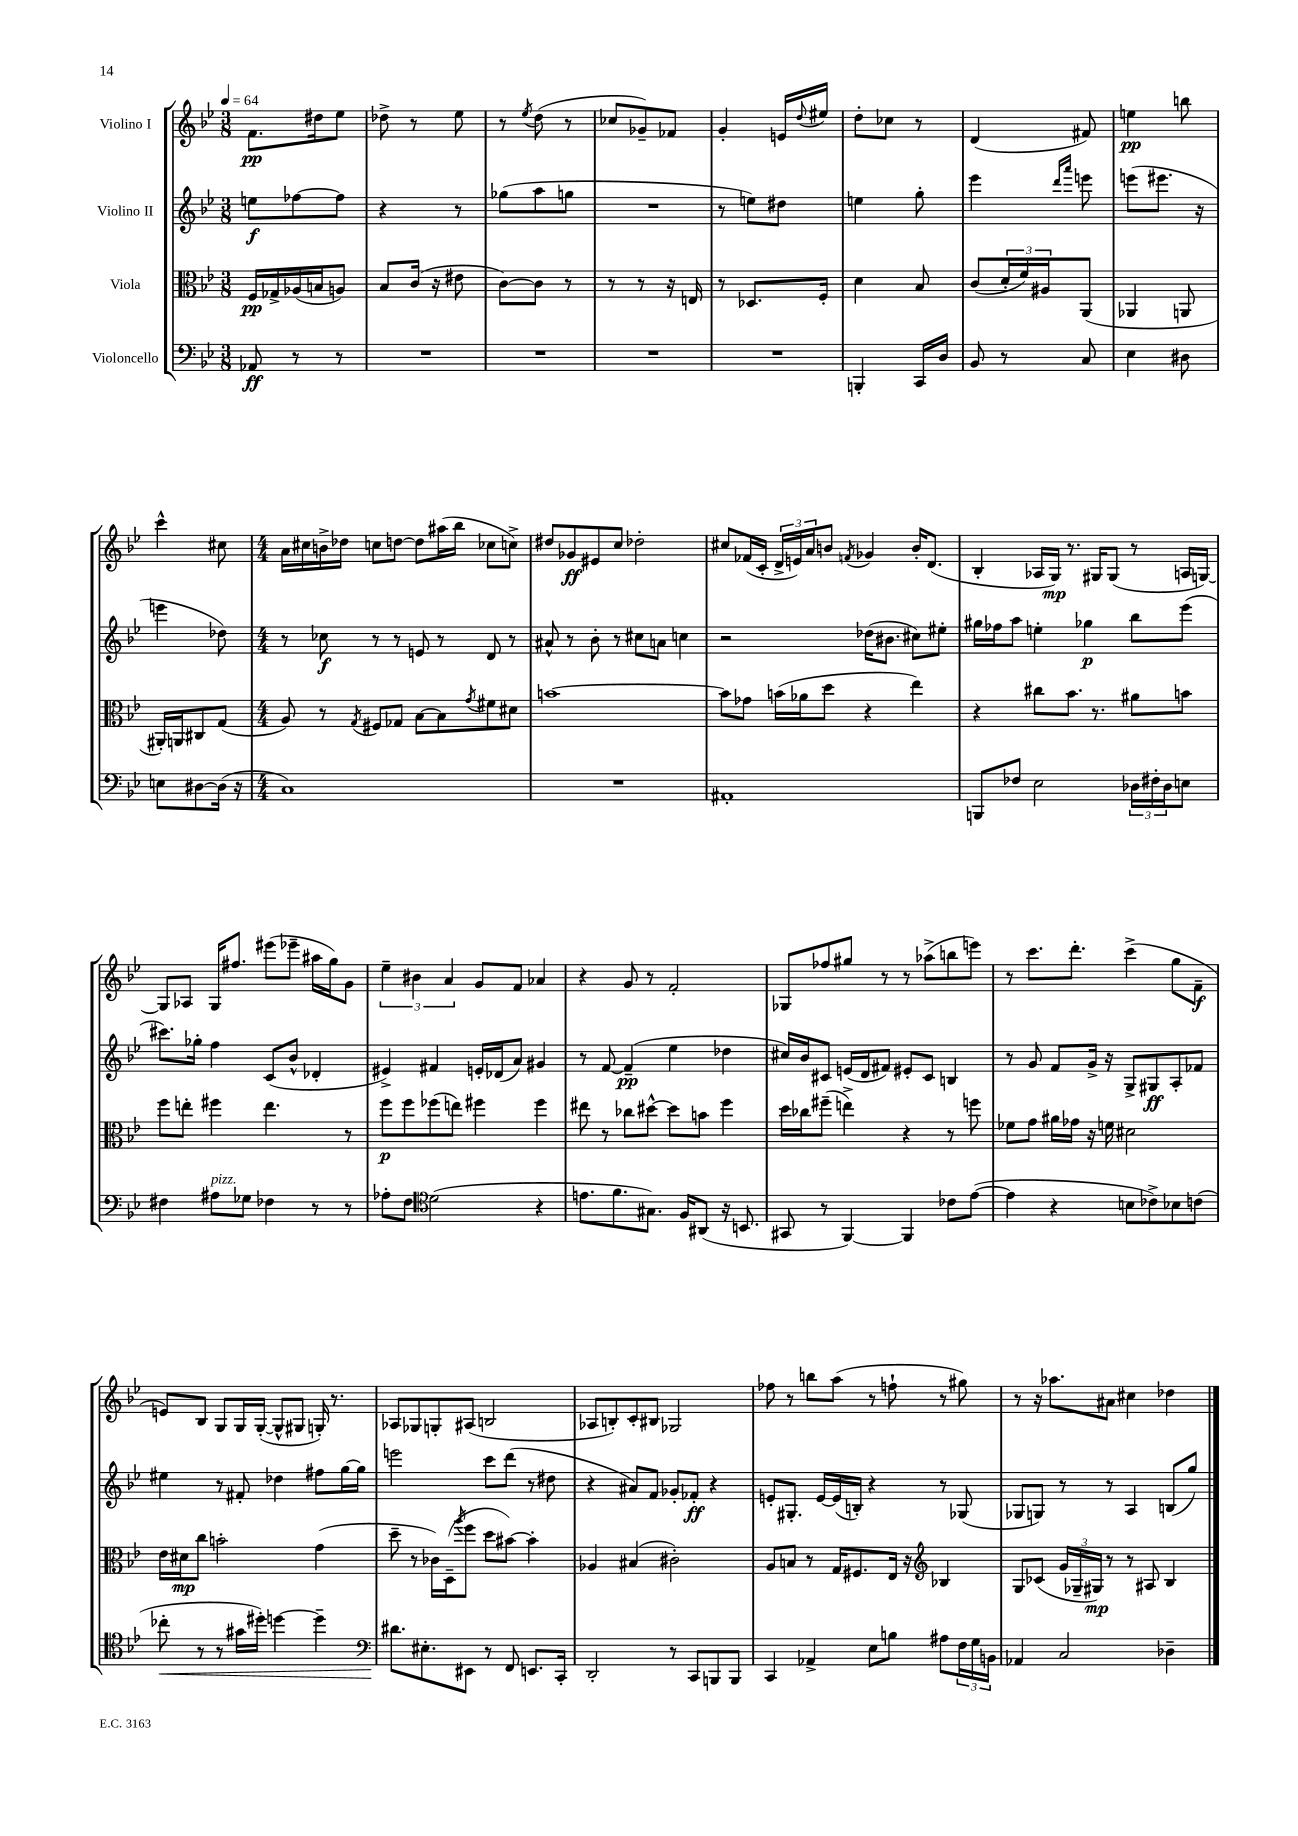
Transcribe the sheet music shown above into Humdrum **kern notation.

**kern	**kern	**kern	**kern
*staff4	*staff3	*staff2	*staff1
*clefF4	*clefC3	*clefG2	*clefG2
*k[b-e-]	*k[b-e-]	*k[b-e-]	*k[b-e-]
*M3/8	*M3/8	*M3/8	*M3/8
*MM64	*MM64	*MM64	*MM64
8AA-	16F	8ee	8.f
.	16G-^	.	.
8r	(16A-	[8ff-	.
.	16B	.	16dd#
8r	8A)	8ff-]	8ee-
=	=	=	=
4.r	8B-	4r	8dd-^
.	(16c	.	8r
.	16r	.	.
.	8e#	8r	8ee-
=	=	=	=
4.r	[8c)	(8gg-	8r
.	.	.	8qee-
.	8c]	8aa	(8dd
.	8r	8gg	8r
=	=	=	=
4.r	8r	4.r	8cc-
.	8r	.	8g-~)
.	16r	.	8f-
.	16E	.	.
=	=	=	=
4.r	8r	8r	4g'
.	8.D-	8ee)	.
.	.	8dd#	16e
.	.	.	8qqdd
.	16F'	.	16ee#
=	=	=	=
4BBB'	4d	4ee	8dd'
.	.	.	8cc-
16CC	8B-	8gg'	8r
16D	.	.	.
=	=	=	=
8BB-	(8c	4eee-	(4d
8r	24d'	.	.
.	24f)	.	.
.	24A#	.	.
.	.	16qqddd	.
.	.	16qqaaa	.
8C	(8AA	8eee	8f#)
=	=	=	=
4E-	4AA-	(8eee	4ee
.	.	8.eee#	.
8D#	8AA	.	8bb
.	.	16r	.
=	=	=	=
8E	16AA#')	4eee	4ccc^^
.	16AA	.	.
[8D#	8C#	.	.
(16D#]	(8G	8dd-)	8cc#
16r	.	.	.
=	=	=	=
*M4/4	*M4/4	*M4/4	*M4/4
1C)	8A)	8r	16a
.	.	.	16cc#
.	8r	8cc-	16b^
.	.	.	16dd-
.	8qG	.	.
.	8F#	8r	8cc
.	8G-	8r	[8dd
.	[8B-	8e	8dd]
.	8B-]	8r	(16aa#
.	.	.	16bb-
.	8qg	.	.
.	8f#	8d	8cc-
.	8d#	8r	8cc^)
=	=	=	=
1r	[1b	8a#^^	8dd#
.	.	8r	8g-
.	.	8b-'	8e#
.	.	8r	8cc
.	.	8cc#	2dd-'
.	.	8a	.
.	.	4cc	.
=	=	=	=
1AA#'	8b]	2r	8cc#
.	8g-	.	(16f-
.	.	.	16c'
.	(16b	.	24d^
.	.	.	24e)
.	16a-	.	.
.	.	.	24a
.	8dd	.	8b
.	.	.	8qf
.	4r	(16dd-	4g-
.	.	8.b#	.
.	4ee-)	8cc#)	16b'
.	.	.	(8.d
.	.	8ee#'	.
=	=	=	=
8BBB	4r	16gg#	4B-'
.	.	16ff-	.
8F-	.	8aa	.
2E-	8cc#	4ee'	16A-
.	.	.	16G)
.	8.b-	.	8.r
.	.	4gg-	.
.	8.r	.	16G#
.	.	.	(8G#
24D-	8a#	8bb-	8r
24F#'	.	.	.
24D-	.	.	.
8E	8b	(8eee-	16A
.	.	.	[16G)
=	=	=	=
4F#	8ff	8.ccc#)	8G]
.	8ee'	.	8A-
.	.	16gg-'	.
8A#	4ff#	4ff	16G
.	.	.	8.ff#
8G-	.	.	.
4F-	4.ee	(8c	(8eee#
.	.	8b-^^	8eee-~
8r	.	4d-'	16aa#
.	.	.	16gg)
8r	8r	.	8g
=	=	=	=
8A-'	8ff	4e#^)	6ee-~
8F	8ff	.	.
.	.	.	6b#
*clefC4	*	*	*
(2d	(8ff-	4f#	.
.	.	.	6a
.	8ee)	.	.
.	4ff#	16e'	8g
.	.	(16d-	.
.	.	8a)	8f
4r	4ff#	4g#	4a-
=	=	=	=
8.e	8ee#	8r	4r
.	8r	[8f	.
8.f	.	.	.
.	8cc-	(4f~]	8g
8.G#)	[8dd#^^	.	8r
.	8dd#]	4ee-	2f'
16F	.	.	.
(8AA#	8b	.	.
16r	4ff	4dd-	.
8.BB	.	.	.
=	=	=	=
8GG#	16dd	16cc#)	8G-
.	16cc-	16b-	.
8r	(8ff#~	8c#	8ff-
[4FF)	4ee^)	(16e	8gg#
.	.	16d	.
.	.	8f#)	8r
4FF]	4r	8e#'	8r
.	.	8c#	(8aa-^
8c-	8r	4B	8bb
([8e-	8ff	.	8eee)
=	=	=	=
4e-]	8f-	8r	8r
.	8g	8g	8.ccc
4r	16a#	8f	.
.	16g-	.	8.ddd'
.	16r	16g^	.
.	16f	16r	.
8B	2d#	8G^	(4ccc^
8c-^)	.	8G#	.
8B-	.	8A'	8gg
(8c	.	8f-	8f~
=	=	=	=
8cc-'	16e-	4ee#	8e)
.	16d#	.	.
8r	8cc	.	8B-
8r	2b'	8r	8G
16g#	.	8f#'	16G
16dd#')	.	.	([16G'
[4dd	.	4dd-	8G^^]
.	.	.	8G#
4dd~]	(4g	8ff#	16G')
.	.	.	8.r
.	.	[16gg	.
.	.	16gg]	.
=	=	=	=
*clefF4	*	*	*
8.d#	8dd~	2eee	8A-
.	8r	.	8G-
8.E#'	.	.	.
.	16c-)	.	8G'
.	(16D~	.	.
.	8qaa	.	.
8EE#	8ff	.	(8A#
8r	8dd	8ccc	2B
8FF	[8b#)	(8ddd	.
8.EE	4b#']	8r	.
.	.	8dd#	.
16CC'	.	.	.
=	=	=	=
2DD'	4A-	4r	8A-
.	.	.	8B')
.	(4B#	8a#)	8c'
.	.	8f	8B#
8r	2c#')	8g-'	2G-
8CC	.	8f-'	.
8BBB	.	4r	.
8BBB	.	.	.
=	=	=	=
4CC	8A	8e'	8ff-
.	8B	8.G#'	8r
4AA-^	8r	.	8bb
.	.	[16e	.
.	16G	(16e]	(8aa
.	8.F#	16B')	.
8E-	.	4r	8r
8B	16E-	.	8ff`
.	16r	.	.
*	*clefG2	*	*
8A#	4B-	8r	8r
24F	.	(8G-	8gg#)
24G	.	.	.
24BB	.	.	.
=	=	=	=
4AA-	8G	8G-	8r
.	(8c-	8G)	16r
.	.	.	8.aa-
2C	24g	8r	.
.	24G-~	.	.
.	24G#)	.	.
.	8r	8r	8a#
.	8r	4A	4cc#
.	8A#	.	.
4D-~	4B-	(8B	4dd-
.	.	8gg)	.
==	==	==	==
*-	*-	*-	*-
